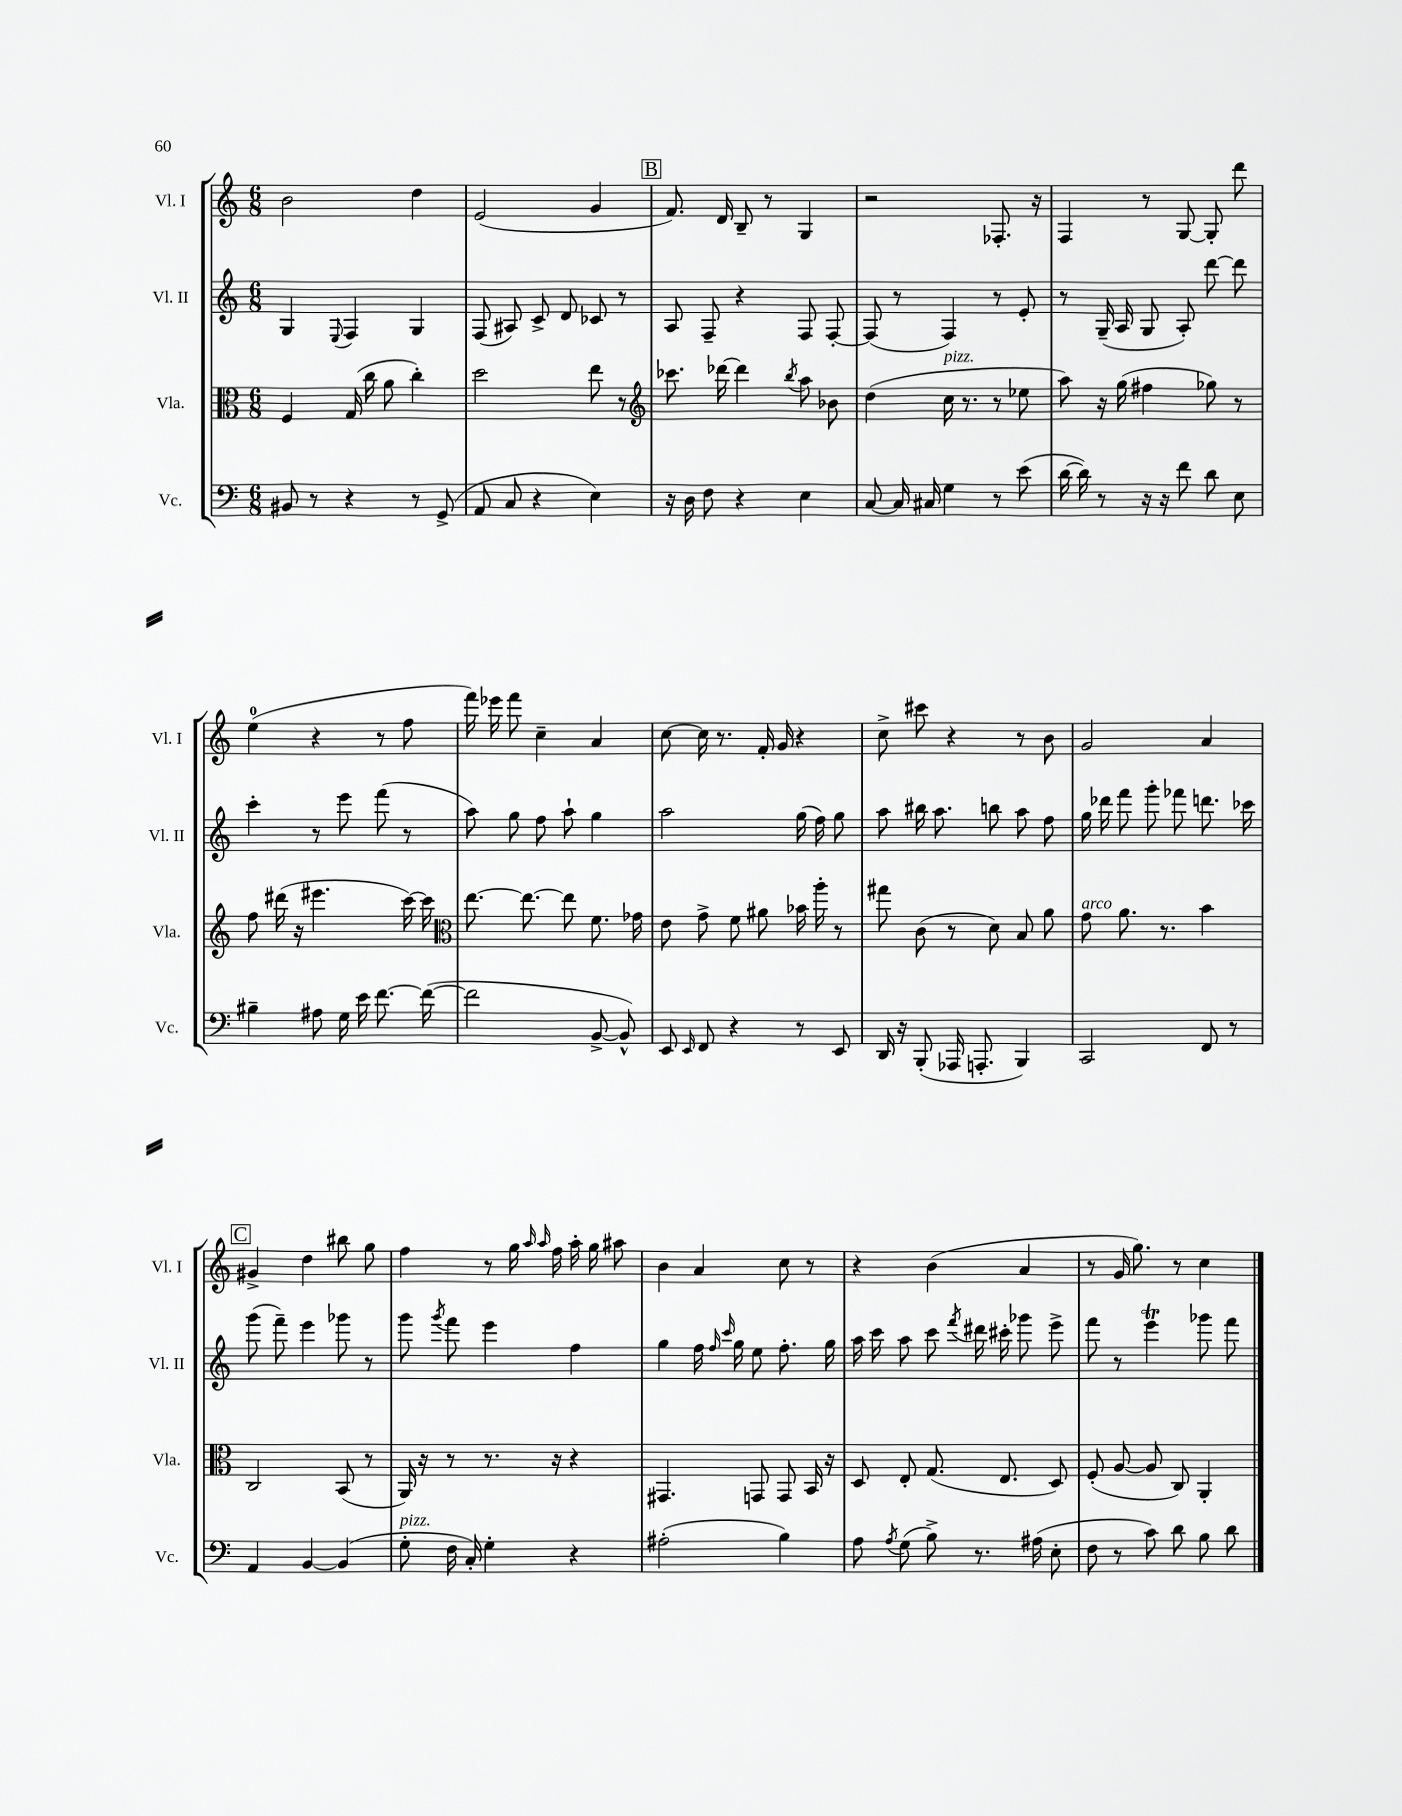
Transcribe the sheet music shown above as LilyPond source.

<<
\new StaffGroup <<
\new Staff = "s0" \with { instrumentName = "Vl. I" shortInstrumentName = "Vl. I" } {
    \clef treble \key c \major \numericTimeSignature \time 6/8
    \autoBeamOff b'2 d''4 |
    e'2( g'4 |
    \mark \markup { \box "B" } f'8.) d'16 b8-- r8 g4 |
    r2 fes8.-. r16 |
    f4 r8 g8~ g8-. d'''8 |
    e''4-0( r4 r8 f''8 |
    f'''16) ees'''16 f'''8 c''4-- a'4 |
    c''8~ c''16 r8. f'16-. g'16 r4 |
    c''8-> cis'''8 r4 r8 b'8 |
    g'2 a'4 |
    \mark \markup { \box "C" } gis'4-> d''4 bis''8 g''8 |
    f''4 r8 g''16 \grace { a''16 a''16 } f''16 a''16-. g''16 ais''8 |
    b'4 a'4 c''8 r8 |
    r4 b'4( a'4 |
    r8 g'16 g''8.) r8 c''4 \bar "|." |
}
\new Staff = "s1" \with { instrumentName = "Vl. II" shortInstrumentName = "Vl. II" } {
    \clef treble \key c \major \numericTimeSignature \time 6/8
    \autoBeamOff g4 \appoggiatura { e8 } f4 g4 |
    f8( ais8) c'8-> d'8 ces'8 r8 |
    \mark \markup { \box "B" } a8 f8-- r4 f8 f8~-. |
    f8( r8 f4) r8 e'8-. |
    r8 g16--( a16 g8 a8-.) d'''8~ d'''8 |
    c'''4-. r8 e'''8 f'''8( r8 |
    a''8) g''8 f''8 a''8-! g''4 |
    a''2 g''16( f''16) g''8 |
    a''8 bis''16 a''8. b''8 a''8 f''8 |
    g''16 des'''16 f'''8 g'''8-. fes'''8 d'''8. ces'''16 |
    \mark \markup { \box "C" } g'''8( f'''8--) e'''4 ges'''8 r8 |
    g'''8 \acciaccatura { g'''8 } f'''8 e'''4 f''4 |
    g''4 f''16 \grace { f''16 c'''16 } g''16 e''8 f''8.-. g''16 |
    a''16 c'''16 a''8 c'''8 \acciaccatura { f'''8 } dis'''16 cis'''16-. ges'''8 e'''8-> |
    f'''8 r8 e'''4\trill ges'''8 f'''8 \bar "|." |
}
\new Staff = "s2" \with { instrumentName = "Vla." shortInstrumentName = "Vla." } {
    \clef alto \key c \major \numericTimeSignature \time 6/8
    \autoBeamOff f4 g16( c''16 a'8 c''4-.) |
    d''2 e''8 r8 |
    \mark \markup { \box "B" } \clef treble ces'''8. des'''16~ des'''4 \acciaccatura { b''8 } a''8 bes'8 |
    d''4( c''16^\markup { \italic "pizz." } r8. r8 ees''8 |
    a''8) r16 g''16( fis''4 ges''8) r8 |
    f''8 dis'''16( r16 eis'''4. c'''16~) c'''16 |
    \clef alto e''8.~ e''8.~ e''8 f'8. ges'16 |
    e'8 g'8-> f'8 ais'8 bes'16 a''16-. r8 |
    gis''8 c'8( r8 d'8) b8 a'8 |
    g'8^\markup { \italic "arco" } a'8. r8. b'4 |
    \mark \markup { \box "C" } c2 b,8( r8 |
    a,16) r16 r8 r8. r16 r4 |
    gis,4. g,8 g,8 b,16 r16 |
    d8 e8-. g8.( e8. d8) |
    f8-.( a8~ a8 c8) a,4-. \bar "|." |
}
\new Staff = "s3" \with { instrumentName = "Vc." shortInstrumentName = "Vc." } {
    \clef bass \key c \major \numericTimeSignature \time 6/8
    \autoBeamOff bis,8 r8 r4 r8 g,8->( |
    a,8 c8 r4 e4) |
    \mark \markup { \box "B" } r16 d16 f8 r4 e4 |
    c8~ c16 cis16 g4 r8 e'8( |
    d'16~ d'16) r8 r16 r16 f'8 d'8 e8 |
    bis4-- ais8 g16 e'16 f'8.~ f'16~( |
    f'2 b,8~-> b,8-^) |
    e,8 \grace { e,16 } f,8 r4 r8 e,8 |
    d,16 r16 b,,8-.( aes,,16 a,,8.-. b,,4) |
    c,2 f,8 r8 |
    \mark \markup { \box "C" } a,4 b,4~ b,4( |
    g8-.^\markup { \italic "pizz." } f16 c16-.) g4-. r4 |
    ais2-.( b4) |
    a8 \acciaccatura { a8 } g8( b8->) r8. ais16( e8-. |
    f8 r8 c'8) d'8 b8 d'8 \bar "|." |
}
>>
>>
\layout { \context { \Score \remove "Bar_number_engraver" } }
